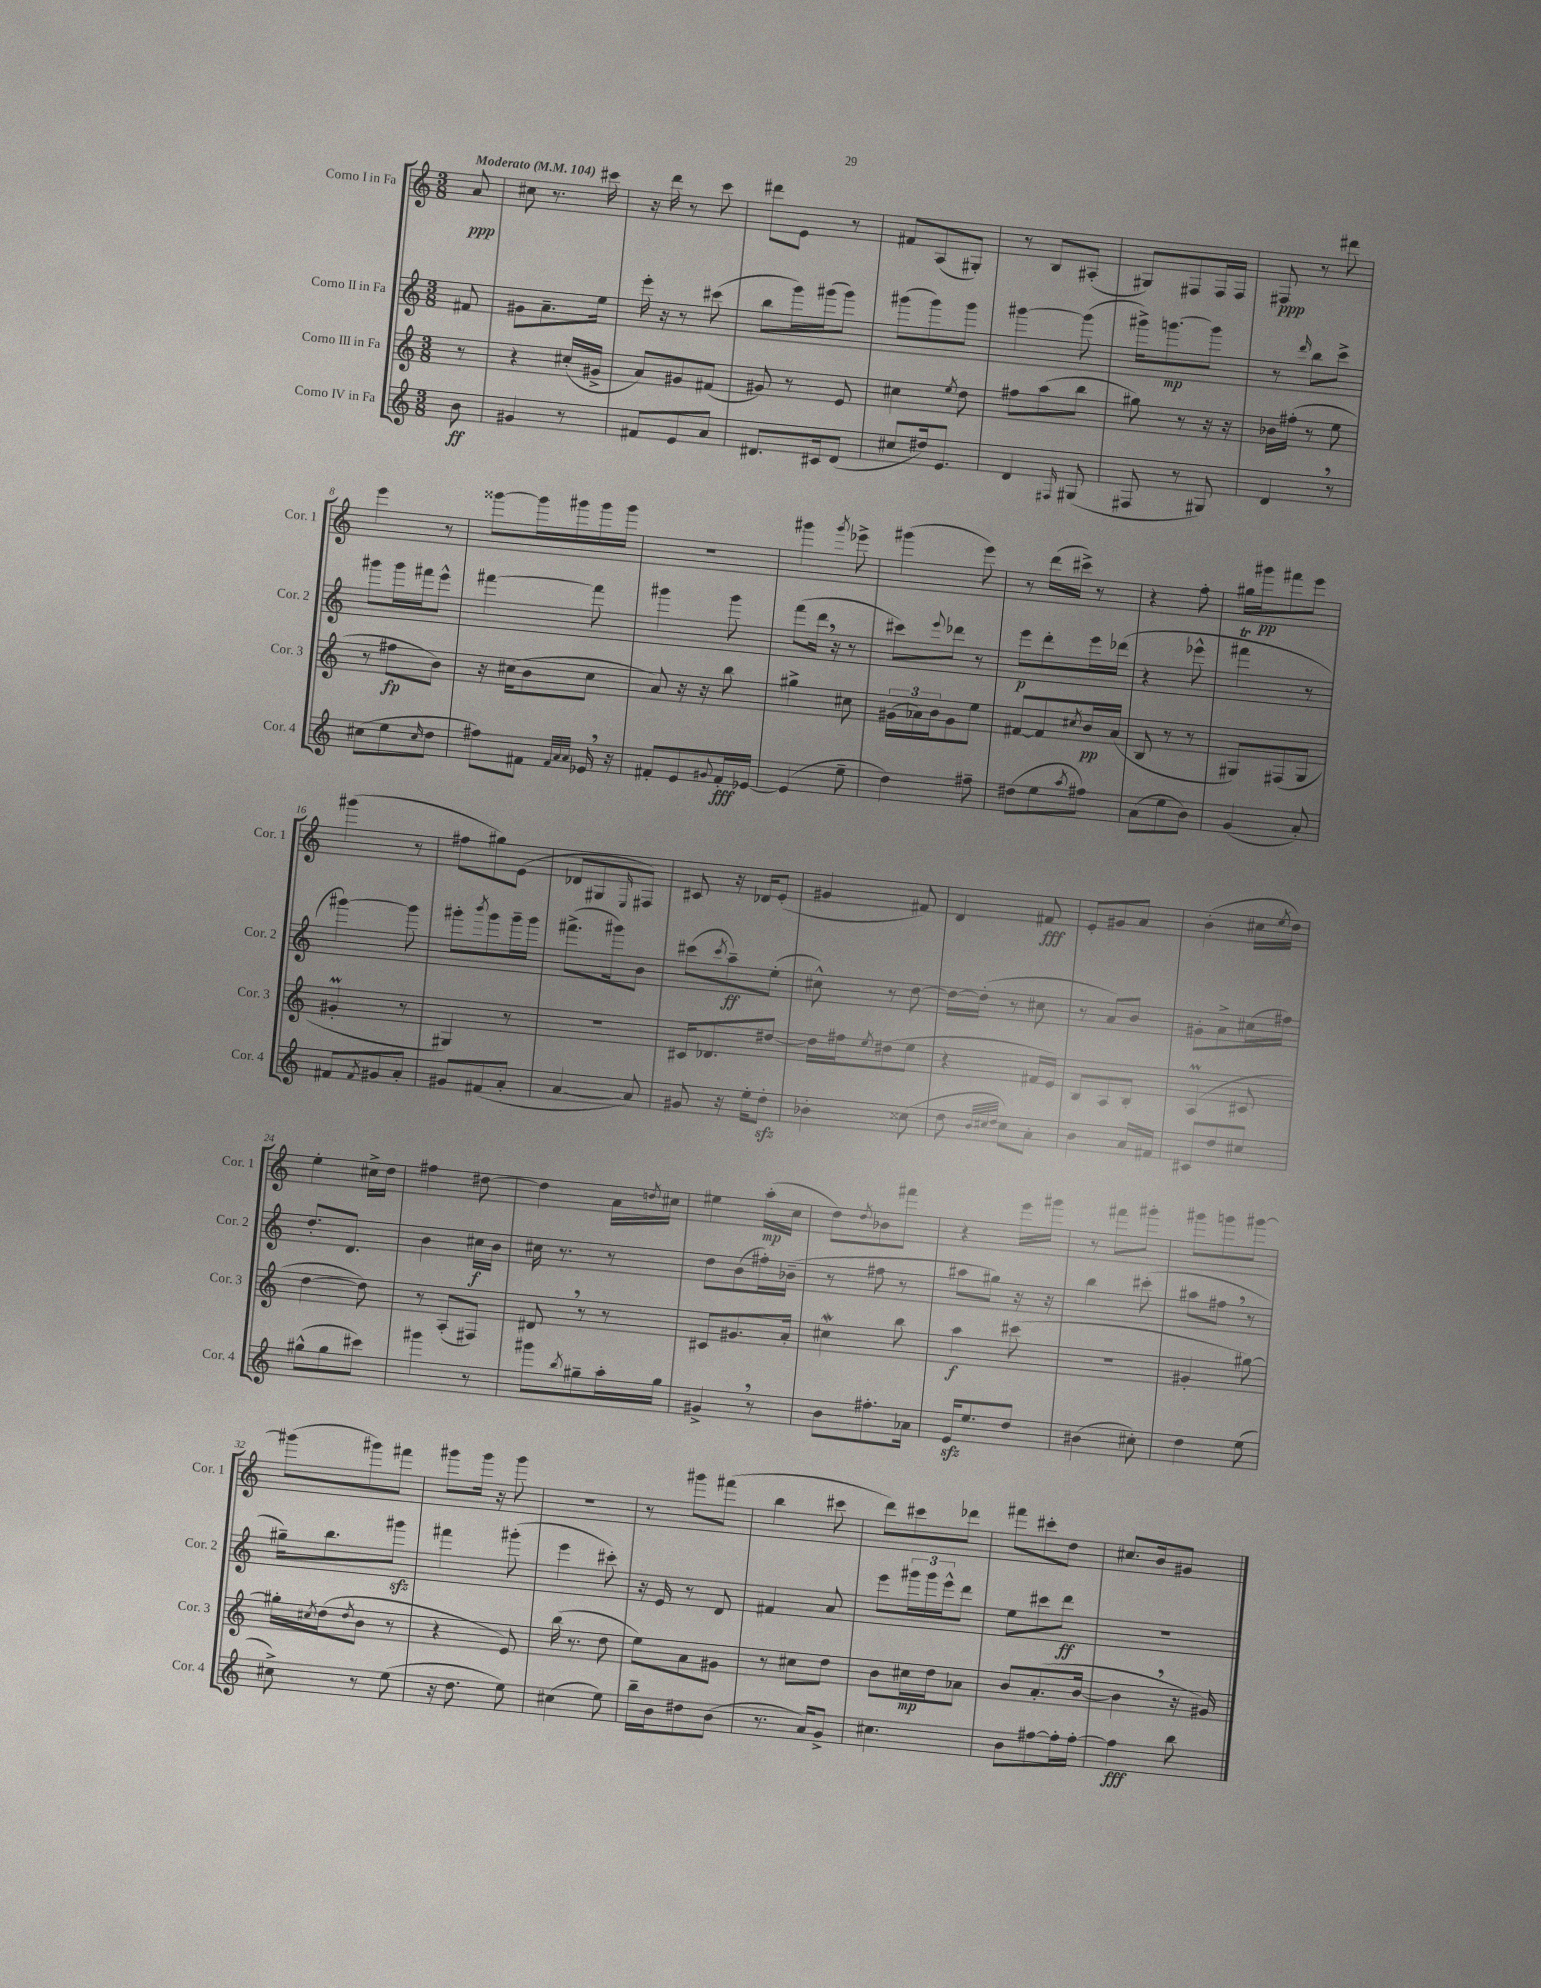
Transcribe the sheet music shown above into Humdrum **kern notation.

**kern	**dynam	**kern	**dynam	**kern	**dynam	**kern	**dynam
*part4	*part4	*part3	*part3	*part2	*part2	*part1	*part1
*staff4	*staff4	*staff3	*staff3	*staff2	*staff2	*staff1	*staff1
*I"Corno IV in Fa	*	*I"Corno III in Fa	*	*I"Corno II in Fa	*	*I"Corno I in Fa	*
*I'Cor. 4	*	*I'Cor. 3	*	*I'Cor. 2	*	*I'Cor. 1	*
*clefG2	*	*clefG2	*	*clefG2	*	*clefG2	*
*k[]	*	*k[]	*	*k[]	*	*k[]	*
*M3/8	*	*M3/8	*	*M3/8	*	*M3/8	*
*MM104	*	*MM104	*	*MM104	*	*MM104	*
=	=	=	=	=	=	=	=
!	!	!	!	!	!	!LO:TX:a:B:t=Moderato	!
8b\	ff	8r	.	8f#X/	.	8a/	ppp
=1	=1	=1	=1	=1	=1	=1	=1
4g#X/	.	4r	.	8g#X\L	.	8cc#X\	.
.	.	.	.	8.a~\	.	8.r	.
8r	.	(16cc#X'/LL	.	.	.	.	.
.	.	16g#X^/JJ	.	16ee\Jk	.	16ccc#X\	.
=2	=2	=2	=2	=2	=2	=2	=2
8f#X/L	.	8a/L)	.	16eee'\	.	16r	.
.	.	.	.	16r	.	16ddd\	.
8e/	.	8g#X/	.	8r	.	8r	.
8a/J	.	(8f#X/J	.	(8ccc#X\	.	8ccc\	.
=3	=3	=3	=3	=3	=3	=3	=3
8.d#X/L	.	8g#X/)	.	8bb\L	.	8ddd#X\L	.
.	.	8r	.	16ggg\L)	.	8e\J	.
16c#X/k	.	.	.	(16ggg#X\J	.	.	.
(8d#/J	.	8e/	.	8ggg#\J)	.	8r	.
=4	=4	=4	=4	=4	=4	=4	=4
8cc#X/L	.	4cc#X\	.	(8ggg#X\L	.	8f#X/L	.
16dd#X/k)	.	.	.	8ggg#\)	.	(8A/	.
8.e/J	.	.	.	.	.	.	.
.	.	8qee/	.	.	.	.	.
.	.	8dd\	.	8ggg#\J	.	8G#X'/J)	.
=5	=5	=5	=5	=5	=5	=5	=5
4d/	.	8ff#X\L	.	[4ggg#X\	.	8r	.
.	.	(8aa\	.	.	.	8B/L	.
16qqF#X/	.	.	.	.	.	.	.
(8G#X/	.	8bb\J	.	(8ggg#\]	.	(8A#X'/J	.
=6	=6	=6	=6	=6	=6	=6	=6
8F#X/	.	8gg#X\)	.	16ggg#X^\KL)	.	8G#X/L)	.
.	.	.	.	[8.gggn\	mp	.	.
8r	.	8r	.	.	.	8F#X/	.
8G#X/)	.	16r	.	8ggg\J]	.	16F#/L	.
.	.	16r	.	.	.	16F#/JJ	.
=7	=7	=7	=7	=7	=7	=7	=7
4d,/	.	16b-X\LL	.	8r	.	8F#X/	ppp
.	.	(16ff#X'\JJ	.	.	.	.	.
.	.	.	.	16qqddd/	.	.	.
.	.	8r	.	8bb\L	.	8r	.
8r	.	8ee\	.	8ccc^\J	.	8ddd#X\	.
!!LO:LB:g=z
=8	=8	=8	=8	=8	=8	=8	=8
(8cc#X\L	.	8r	.	8ggg#X\L	.	4eee\	.
8ee\	.	8ff#X\L	fp	16ggg#\L	.	.	.
.	.	.	.	16fff#X\J	.	.	.
16qqcc#/	.	.	.	.	.	.	.
8dd\J	.	8b\J)	.	8eee^^\J	.	8r	.
=9	=9	=9	=9	=9	=9	=9	=9
8ff#X\L)	.	16r	.	[4fff#X\	.	[8ggg##X\L	.
.	.	(16cc#X\KL	.	.	.	.	.
8f#X\J	.	8b\	.	.	.	16ggg##\L]	.
.	.	.	.	.	.	16ggg#X\	.
32qqf#/LLL	.	.	.	.	.	.	.
32qqa/	.	.	.	.	.	.	.
32qqa/JJJ	.	.	.	.	.	.	.
16e-X,/	.	8cc#\J	.	8fff#\]	.	16ggg#\	.
16r	.	.	.	.	.	16ggg#\JJ	.
=10	=10	=10	=10	=10	=10	=10	=10
8f#X'/L	.	8a/)	.	4ggg#X\	.	4.r	.
8e/	.	16r	.	.	.	.	.
.	.	16r	.	.	.	.	.
8qqg#X/	.	.	.	.	.	.	.
16f#'/L	fff	8bb\	.	8ggg#\	.	.	.
[16e-X/JJ	.	.	.	.	.	.	.
=11	=11	=11	=11	=11	=11	=11	=11
(4e-/]	.	4gg#X^\	.	(8fff\L	.	4ggg#X\	.
.	.	.	.	16ddd,\Jk	.	.	.
.	.	.	.	16r	.	.	.
.	.	.	.	.	.	8qggg#/	.
8ee~\	.	8cc#X\	.	8r	.	8eee-X^\	.
=12	=12	=12	=12	=12	=12	=12	=12
4dd\)	.	(24g#X\LL	.	8ccc#X\L)	.	(4ggg#X\	.
.	.	24a-X\)	.	.	.	.	.
.	.	24b\J	.	.	.	.	.
.	.	.	.	8qqeee/	.	.	.
.	.	8g#\	.	8ddd-X\J	.	.	.
8ff#X~\	.	8ee\J	.	8r	.	8eee\)	.
=13	=13	=13	=13	=13	=13	=13	=13
(8dd#X\L	.	[8f#X/L	.	8eee\L	p	8r	.
8ee\	.	8f#/]	.	8ddd'\	.	(16ddd\LL	.
.	.	.	.	.	.	16ccc#X^\JJ)	.
8qaa/	.	8qcc#X/	.	.	.	.	.
8ff#X\J)	.	16b/L	pp	16eee\L	.	8r	.
.	.	(16a/JJ	.	(16ddd-X\JJ	.	.	.
=14	=14	=14	=14	=14	=14	=14	=14
(8a\L	.	8B/	.	4r	.	4r	.
8ee\	.	8r	.	.	.	.	.
8b\J)	.	8r	.	8eee-X^^\	.	8ff'\	.
=15	=15	=15	=15	=15	=15	=15	=15
(4g/	.	8G#X/L)	.	4fff#Xt\	.	16gg#X\LL	.
.	.	.	.	.	.	16ggg#X\J	pp
.	.	(8F#X/	.	.	.	8fff#X\	.
8a'/)	.	8G#/J	.	8r	.	8eee\J	.
!!LO:LB:g=z
=16	=16	=16	=16	=16	=16	=16	=16
8f#X/L	.	4g#Xm'/	.	[4ggg#X\)	.	(4ggg#X\	.
8qf#/	.	.	.	.	.	.	.
8g#X/	.	.	.	.	.	.	.
8a'/J	.	8r	.	8ggg#\]	.	8r	.
=17	=17	=17	=17	=17	=17	=17	=17
8g#X/L	.	4G#X/)	.	8ggg#X'\L	.	8ff#X\L	.
.	.	.	.	8qbbb/	.	.	.
(8f#X/	.	.	.	8ggg#\	.	8gg#X\)	.
8a'/J	.	8r	.	16ggg#~\L	.	(8e\J	.
.	.	.	.	16ggg#\JJ	.	.	.
=18	=18	=18	=18	=18	=18	=18	=18
[4a/	.	4.r	.	(8.fff#X^\L	.	8d-X/L	.
.	.	.	.	.	.	8G#X/	.
.	.	.	.	16ggg#X\k)	.	.	.
.	.	.	.	.	.	16qqE/	.
8a/])	.	.	.	8b\J	.	8F#X/J)	.
=19	=19	=19	=19	=19	=19	=19	=19
8g#X/	.	16c#X/KL	.	(8ccc#X\L	.	8c#X/	.
.	.	8.d-X/	.	.	.	.	.
.	.	.	.	8qccc#/	.	.	.
16r	.	.	.	8aa~\)	ff	16r	.
16ee'\KL	.	.	.	.	.	16d-X/KL	.
8ddzz'\J	.	[8dd#X/J	.	(8ee'\J	.	(8e'/J	.
=20	=20	=20	=20	=20	=20	=20	=20
4b-X'\	.	16dd#\LL]	.	8cc#X^^\)	.	4g#X/	.
.	.	16ff#X\J	.	.	.	.	.
.	.	8qee/	.	.	.	.	.
.	.	(8dd#X\	.	8r	.	.	.
(8cc##X\	.	8ee\J	.	[8dd\	.	8f#X/)	.
=21	=21	=21	=21	=21	=21	=21	=21
8dd\	.	4r	.	16dd\LL_	.	4d/	.
.	.	.	.	(16dd'\JJ]	.	.	.
32qqb/LLL	.	.	.	.	.	.	.
32qqcc#X/	.	.	.	.	.	.	.
32qqdd/JJJ	.	.	.	.	.	.	.
8cc#\L)	.	.	.	8r	.	.	.
8a'\J	.	16f#X/LL	.	8cc#X\	.	8f#X/	fff
.	.	16e/JJ)	.	.	.	.	.
=22	=22	=22	=22	=22	=22	=22	=22
4b\	.	8B/L	.	8r	.	8e'/L	.
.	.	8A/	.	8a/L)	.	8g#X/	.
16a/LL	.	8B'/J	.	8b/J	.	8a/J	.
16f#X/JJ	.	.	.	.	.	.	.
=23	=23	=23	=23	=23	=23	=23	=23
8c#X/L	.	(4AM/	.	8g#X'\L	.	(4b'\	.
8dd/	.	.	.	8a^\	.	.	.
8cc#X/J	.	8c#X/	.	(16cc#X\L	.	16cc#X\LL	.
.	.	.	.	.	.	8qee/	.
.	.	.	.	16ff#X\JJ)	.	16dd\JJ)	.
!!LO:LB:g=z
=24	=24	=24	=24	=24	=24	=24	=24
(8gg#X^^\L	.	[4dd\	.	8.dd'/L	.	4ee'\	.
8gg#\	.	.	.	.	.	.	.
.	.	.	.	8.d/J	.	.	.
8ccc#X\J)	.	8dd\])	.	.	.	16cc#X^\LL	.
.	.	.	.	.	.	16dd\JJ	.
=25	=25	=25	=25	=25	=25	=25	=25
4ggg#X\	.	8r	.	4b\	.	4ff#X\	.
.	.	(8A'/L	.	.	.	.	.
8r	.	8F#X/J)	.	16cc#X\LL	f	[8dd#X\	.
.	.	.	.	16b\JJ	.	.	.
=26	=26	=26	=26	=26	=26	=26	=26
8ggg#X\L	.	8d#X,/	.	16cc#X\	.	4dd#\]	.
.	.	.	.	8.r	.	.	.
8qbb/	.	.	.	.	.	.	.
8gg#X~\	.	8r	.	.	.	.	.
16aa'\L	.	8r	.	8r	.	16a\LL	.
.	.	.	.	.	.	8qddn/	.
16gg#\JJ	.	.	.	.	.	16cc#X\JJ	.
=27	=27	=27	=27	=27	=27	=27	=27
4g#X^,/	.	8c#X/L	.	8dd\L	.	4ee#X\	.
.	.	8.g#X/	.	(8b\	.	.	.
8r	.	.	.	16ff#X'\L)	.	(16aa'\LL	mp
.	.	16a'/Jk	.	(16b-X~\JJ	.	16cc\JJ	.
=28	=28	=28	=28	=28	=28	=28	=28
8b\L	.	4cc#XW\	.	8r	.	8dd\L)	.
.	.	.	.	.	.	8qdd/	.
8.ff#X'\	.	.	.	8ff#X\	.	8b-X\	.
.	.	8bb\	.	8r	.	8fff#X\J	.
16a-X\Jk	.	.	.	.	.	.	.
=29	=29	=29	=29	=29	=29	=29	=29
16ezz/KL	.	4aa\	f	8aa#X\L	.	4r	.
8.ee/	.	.	.	.	.	.	.
.	.	.	.	8gg#X\J)	.	.	.
8dd/J	.	(8ccc#X\	.	16r	.	16eee\LL	.
.	.	.	.	16r	.	16ggg#X\JJ	.
=30	=30	=30	=30	=30	=30	=30	=30
(4b#X\	.	4.r	.	4bb\	.	8r	.
.	.	.	.	.	.	8fff#X\L	.
8cc#X'\)	.	.	.	(8ccc#X'\	.	8ggg#X'\J	.
=31	=31	=31	=31	=31	=31	=31	=31
4dd\	.	4g#X'/	.	8aa#X\L	.	8ggg#X\L	.
.	.	.	.	8ff#X,\J	.	8gggn\	.
(8ee\	.	[8gg#X\)	.	8r	.	[8ggg#X\J	.
!!LO:LB:g=z
=32	=32	=32	=32	=32	=32	=32	=32
8cc#X^\)	.	16gg#X'\LL]	.	16gg#X~\KL)	.	(8ggg#X\L]	.
.	.	8qcc#X/	.	.	.	.	.
.	.	(16dd\J	.	8.bb\	.	.	.
.	.	8qdd/	.	.	.	.	.
8r	.	8b\J	.	.	.	8ggg#X\)	.
(8ee\	.	8r	.	8ggg#Xzz\J	.	8fff#X\J	.
=33	=33	=33	=33	=33	=33	=33	=33
16r	.	4r	.	4fff#X\	.	8ggg#X\L	.
8.dd\	.	.	.	.	.	.	.
.	.	.	.	.	.	16ggg#\Jk	.
.	.	.	.	.	.	16r	.
8ee\)	.	8e/)	.	(8ggg#X'\	.	8ggg#\	.
=34	=34	=34	=34	=34	=34	=34	=34
(4cc#X\	.	(16bb\	.	4eee\	.	4.r	.
.	.	8.r	.	.	.	.	.
8ee\)	.	8dd\	.	8ccc#X'\)	.	.	.
=35	=35	=35	=35	=35	=35	=35	=35
16bb~\LL	.	8ee\L)	.	16r	.	8r	.
16b\J	.	.	.	16e/	.	.	.
8dd#X\	.	8a\	.	8r	.	8ggg#X\L	.
(8b\J	.	8g#X\J	.	8d/	.	(8fff#X\J	.
=36	=36	=36	=36	=36	=36	=36	=36
8.r	.	8r	.	4f#X/	.	4bb\	.
.	.	8cc#X\L	.	.	.	.	.
16a/KL)	.	.	.	.	.	.	.
8g^/J	.	8dd\J	.	8a/	.	8ccc#X\	.
=37	=37	=37	=37	=37	=37	=37	=37
4.cc#X\	.	8b\L	.	8eee\L	.	8ddd\L)	.
.	.	16cc#X\L	mp	24ggg#X\L	.	8ccc#X\	.
.	.	.	.	24ggg#\	.	.	.
.	.	16dd\J	.	.	.	.	.
.	.	.	.	24eee^^\J	.	.	.
.	.	8a-X\J	.	8ddd\J	.	8ddd-X\J	.
=38	=38	=38	=38	=38	=38	=38	=38
8b\L	.	8b/L	.	8ee\L	.	8fff#X\L	.
[8ff#X\	.	(8.a'/	.	8ccc#X\	.	8ccc#X'\	.
16ff#'\L]	.	.	.	8ddd\J	ff	8dd\J	.
[16ff#'\JJ	.	[16b/Jk	.	.	.	.	.
=39	=39	=39	=39	=39	=39	=39	=39
4ff#\]	fff	4b,\]	.	4.r	.	8.cc#X/L	.
.	.	.	.	.	.	16b/k	.
8bb\	.	16r	.	.	.	8g#X/J	.
.	.	16g#X/)	.	.	.	.	.
==	==	==	==	==	==	==	==
*-	*-	*-	*-	*-	*-	*-	*-
